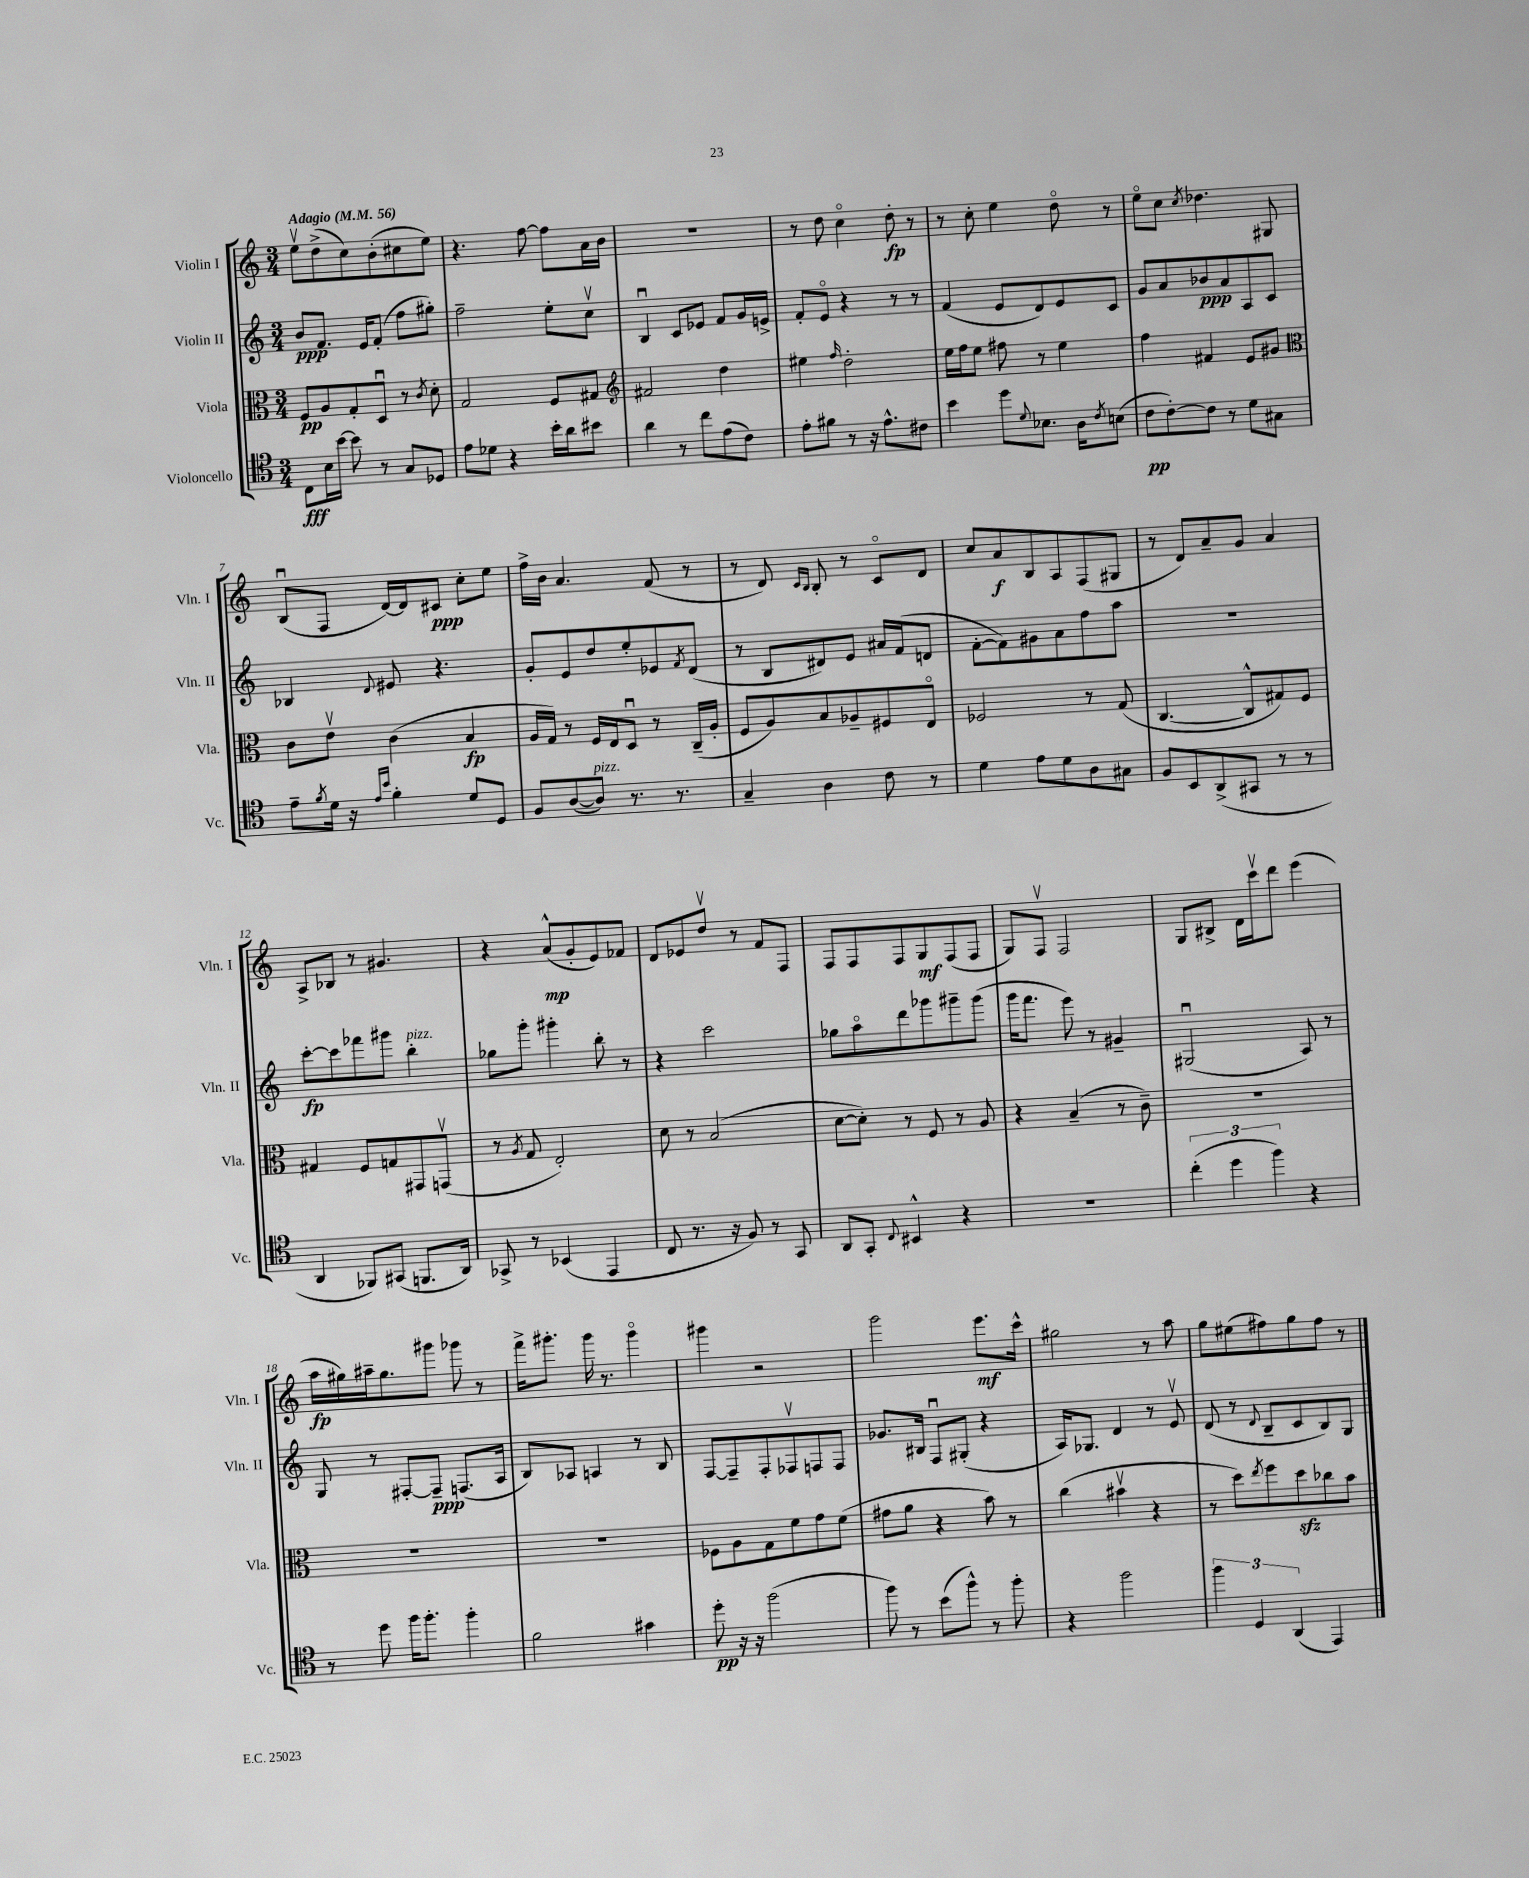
<<
\new StaffGroup <<
\new Staff = "s0" \with { instrumentName = "Violin I" shortInstrumentName = "Vln. I" } {
    \clef treble \key c \major \numericTimeSignature \time 3/4 \tempo "Adagio" 4 = 56
    e''8\upbow d''8->( c''8) b'8-.( cis''8 e''8) |
    r4. f''8~ f''8 a'16 b'16 |
    R2. |
    r8 d''8 c''4\flageolet d''8-.\fp r8 |
    r8 c''8-. e''4 d''8\flageolet r8 |
    e''8\flageolet c''8 \acciaccatura { c''8 } des''4. gis8 |
    b8\downbow( f8 d'16~) d'16 cis'8\ppp c''8-. e''8 |
    f''16-> b'16 a'4. f'8( r8 |
    r8 d'8) \grace { c'16 b16 } b8-. r8 c'8\flageolet d'8 |
    c''8 a'8\f b8 a8 f8( gis8 |
    r8 d'8) a'8-- g'8 a'4 |
    a8-> bes8 r8 gis'4. |
    r4 a'8-^\mp( g'8-. e'8) fes'8 |
    d'8 ees'8 d''8\upbow r8 f'8 f8 |
    f8 f8 f8 g8\mf f8( f8 |
    g8) f8\upbow f2 |
    g8 bis8-> d'16 c'''16\upbow d'''8 e'''4( |
    a''16\fp gis''16) ais''16-- gis''8. gis'''8 ges'''8 r8 |
    f'''16-> gis'''8.-. gis'''16 r8. gis'''4\flageolet |
    gis'''4 r2 |
    g'''2 e'''8.\mf c'''16-^ |
    gis''2 r8 a''8 |
    g''8 eis''8( fis''8) g''8 fis''8 r8 \bar "|." |
}
\new Staff = "s1" \with { instrumentName = "Violin II" shortInstrumentName = "Vln. II" } {
    \clef treble \key c \major \numericTimeSignature \time 3/4
    b'8\ppp f'8. e'16 f'8-.( f''8 gis''8-.) |
    f''2-- e''8-. c''8\upbow |
    b4\downbow c'8 ees'8 f'8 g'16 e'16-> |
    f'8-. e'8\flageolet r4 r8 r8 |
    f'4( e'8 d'8) e'8 c'8 |
    g'8 a'8 bes'8\ppp a'8 a8 c'8 |
    bes4 \appoggiatura { d'8 } eis'8 r4. |
    g'8-. e'8 d''8 e''8-. ees'8 \acciaccatura { f'8 } d'8( |
    r8 b8 dis'8) e'8 ais'16 f'16( d'8 |
    f'8~-. f'8) gis'8 a'8 f''8 a''8 |
    R2. |
    c'''8~-.\fp c'''8 fes'''8 gis'''8 b''4-.^\markup { \italic "pizz." } |
    ges''8 g'''8-. gis'''4-. b''8-. r8 |
    r4 c'''2 |
    ges''8 a''8\flageolet d'''8 ges'''8 gis'''8-- gis'''8( |
    g'''16 f'''8. e'''8) r8 gis'4-- |
    gis2\downbow( a8) r8 |
    g8 r8 fis8~-. fis8--\ppp f8.( a16 |
    b8) aes8 a4 r8 b8 |
    f8~ f8-- f8-. fes8\upbow f8 f8 |
    ges'8. bis16 f8\downbow gis8-.( r4 |
    a16) ges8. d'4 r8 e'8\upbow |
    d'8( r8 \appoggiatura { d'8 } b8-- c'8 b8) g8 \bar "|." |
}
\new Staff = "s2" \with { instrumentName = "Viola" shortInstrumentName = "Vla." } {
    \clef alto \key c \major \numericTimeSignature \time 3/4
    f8\pp a8 g8-. d8\downbow r8 \acciaccatura { c'8 } d'8-. |
    g2 f8 gis8 |
    \clef treble fis'2 d''4 |
    eis''4 \grace { f''16 } d''2-. |
    e''16 f''16 e''8 fis''8 r8 e''4 |
    f''4 fis'4 e'8 gis'8 |
    \clef alto c'8 e'8\upbow c'4( b4\fp |
    a16 g16) r8 f16 e16 d8\downbow r8 c16--( a16-. |
    f8 a8) b8 aes8-- fis8 e8\flageolet |
    fes2 r8 g8( |
    c4.~ c8-^ gis8) f8 |
    gis4 f8 g8 gis,8 g,8\upbow( |
    r8 \acciaccatura { a8 } g8 e2-.) |
    d'8 r8 b2( |
    d'8~ d'8-.) r8 f8 r8 a8 |
    r4 b4--( r8 c'8--) |
    R2. |
    R2. |
    R2. |
    fes8 a8 g8 f'8 g'8 f'8( |
    gis'8 a'8 r4 b'8) r8 |
    c''4( bis'4\upbow r4 |
    r8 d''8) \acciaccatura { e''8 } f''8 d''8\sfz ces''8 b'8 \bar "|." |
}
\new Staff = "s3" \with { instrumentName = "Violoncello" shortInstrumentName = "Vc." } {
    \clef tenor \key c \major \numericTimeSignature \time 3/4
    c8\fff b16 b'16~ b'8 r8 g8 des8 |
    e'8 des'8 r4 b'16-. a'16 bis'8 |
    a'4 r8 c''8 e'8( c'8) |
    e'8-. fis'8 r8 r16 e'8.-^ cis'8 |
    b'4 d''8 \appoggiatura { d'8 } bes8. a16 \acciaccatura { c'8 } b8( |
    c'8\pp c'8~-.) c'8 r8 d'8 gis8 |
    e'8-- \acciaccatura { f'8 } d'16 r16 \grace { e'16 b'16 } f'4-. d'8 d8 |
    f8 a8~( a8^\markup { \italic "pizz." }) r8. r8. |
    g4-- a4 c'8 r8 |
    d'4 e'8 d'8 a8 gis8 |
    f8 b,8 a,8->( gis,8 r8 r8 |
    a,4 fes,8) gis,8( f,8. a,16) |
    ges,8-> r8 bes,4( e,4 |
    c8 r8. r16 f8) r8 g,8 |
    a,8 g,8-. \appoggiatura { c8 } bis,4-^ r4 |
    R2. |
    \tuplet 3/2 { c''4-.( d''4 f''4) } r4 |
    r8 d''8 f''16 f''8.-. f''4-. |
    f'2 gis'4 |
    d''8-.\pp r16 r16 f''2( |
    f''8) r8 b'8( f''8-^) r8 f''8-. |
    r4 f''2 |
    \tuplet 3/2 { f''4 d4 a,4( } e,4) \bar "|." |
}
>>
>>
